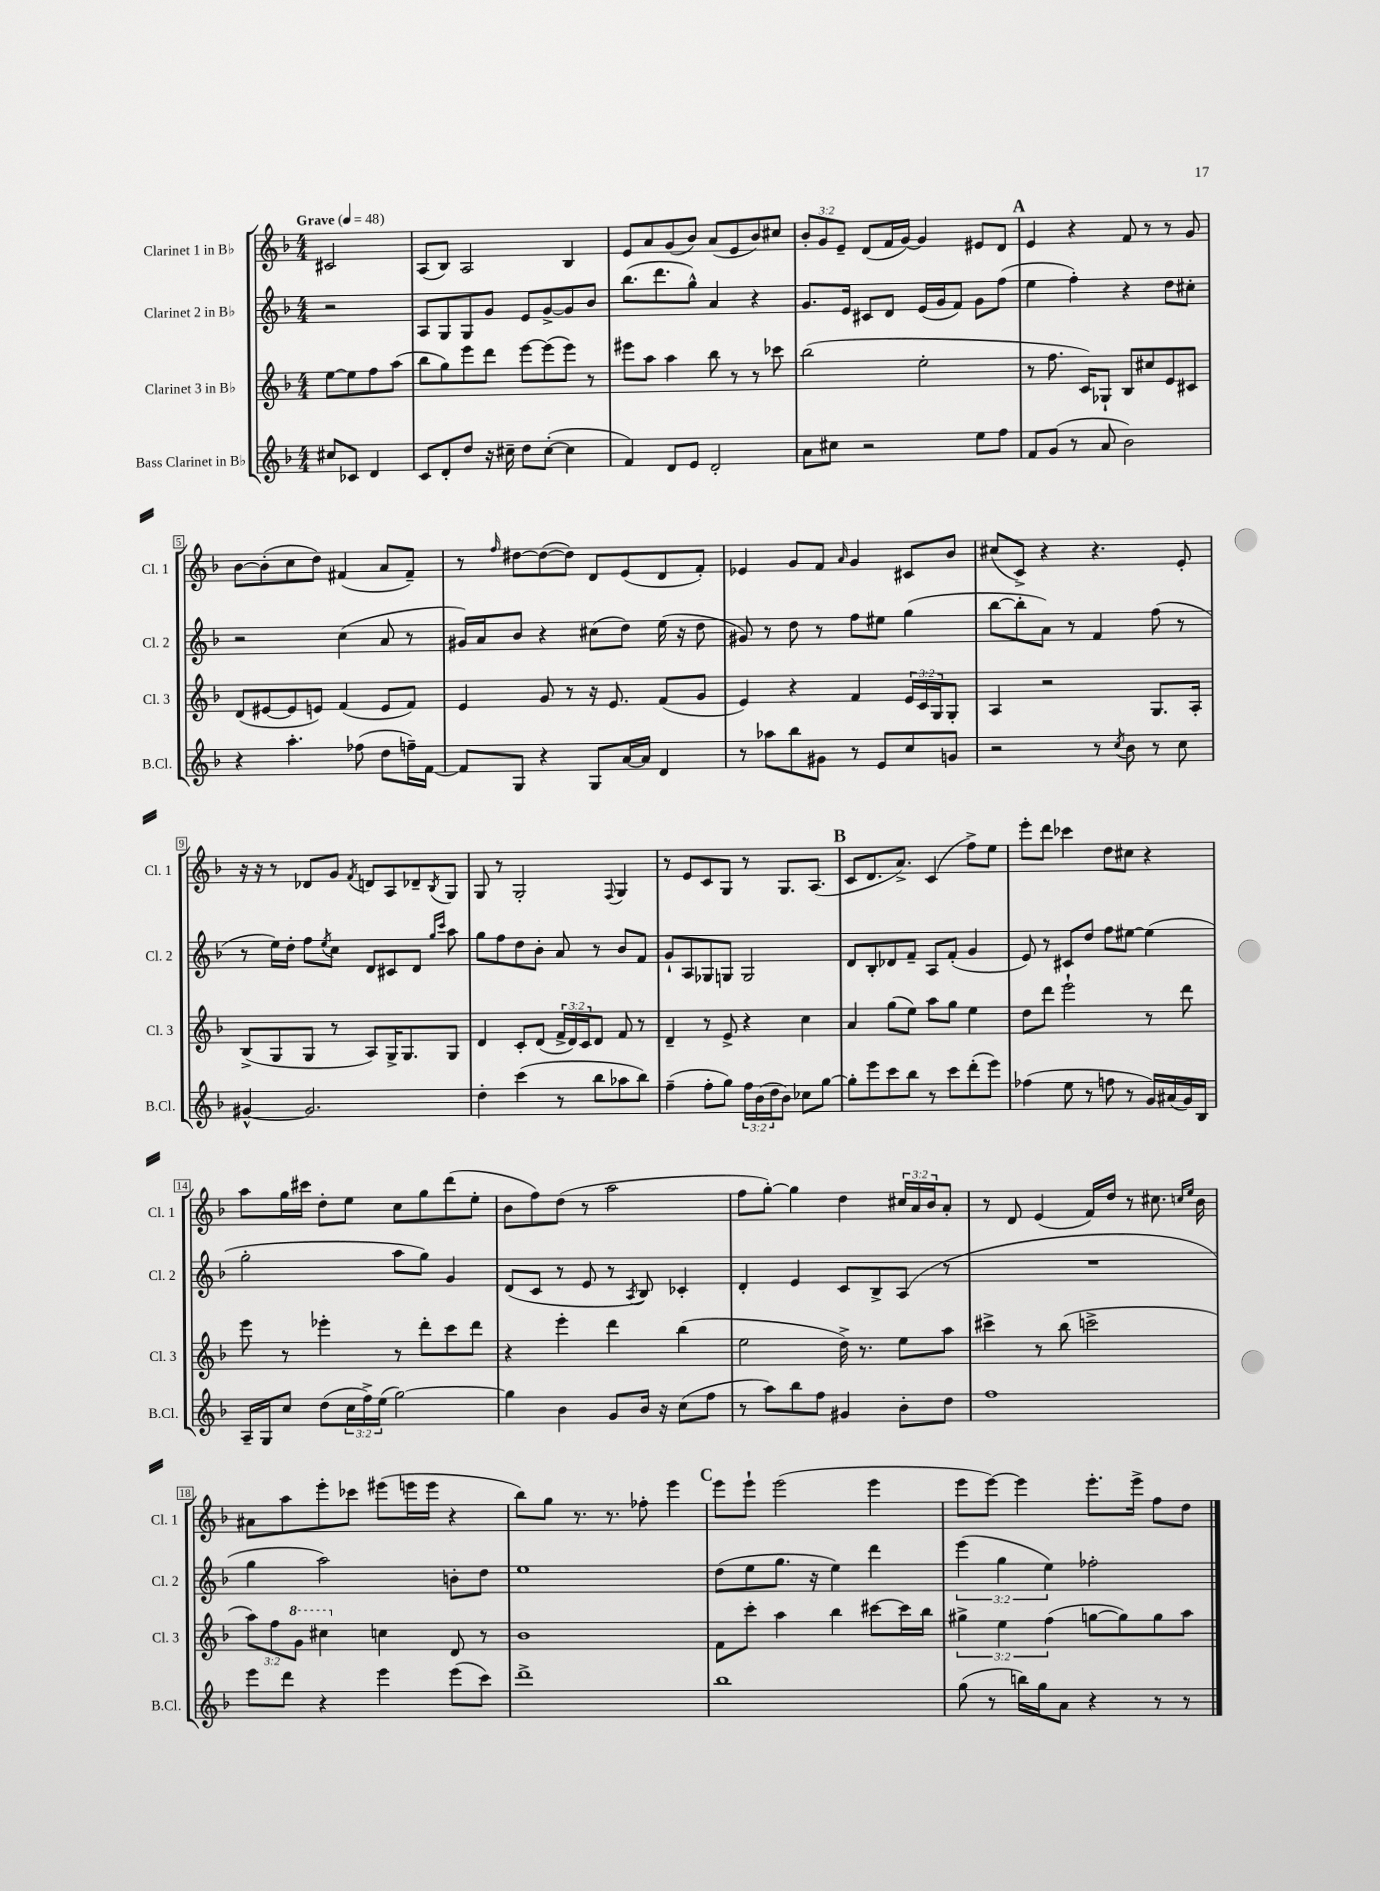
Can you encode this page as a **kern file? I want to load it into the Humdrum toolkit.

**kern	**kern	**kern	**kern
*part4	*part3	*part2	*part1
*staff4	*staff3	*staff2	*staff1
*I"Bass Clarinet in B♭	*I"Clarinet 3 in B♭	*I"Clarinet 2 in B♭	*I"Clarinet 1 in B♭
*I'B.Cl.	*I'Cl. 3	*I'Cl. 2	*I'Cl. 1
*clefG2	*clefG2	*clefG2	*clefG2
*k[b-]	*k[b-]	*k[b-]	*k[b-]
*M4/4	*M4/4	*M4/4	*M4/4
*MM48	*MM48	*MM48	*MM48
=	=	=	=
!	!	!	!LO:TX:a:B:t=Grave
8cc#X/L	[8ee\L	2r	2c#X/
8c-X/J	8ee\]	.	.
4d/	8ff\	.	.
.	(8aa\J	.	.
=1	=1	=1	=1
8c/L	8bb-\L	8A/L	(8A/L
8d'/	8gg\)	8G/	8B-/J)
8dd/J	8eee\	8G/	2A/
16r	8ddd\J	8g/J	.
16cc#X~\	.	.	.
8dd\L	[8eee\L	8e/L	.
([8cc#'\J	(8eee\]	[8g^/	.
4cc#\]	8eee\J)	8g/]	4B-/
.	8r	8b-/J	.
=2	=2	=2	=2
4f/)	8eee#X\L	(8.bb-\L	8e/L
.	8aa\J	.	8a/
.	.	8.ddd\	.
8d/L	4aa\	.	(8g/
8e/J	.	8gg^^\J)	8b-/J)
2d'/	8bb-\	4a/	(8a/L
.	8r	.	8e/
.	8r	4r	8b-/)
.	8ccc-X\	.	8cc#X/J
=3	=3	=3	=3
8a\L	(2bb-\	8.g/L	12b-'/L
.	.	.	12g/
8cc#X\J	.	.	.
.	.	.	12e~/J
.	.	16e/Jk	.
2r	.	8c#X/L	(8d/L
.	.	8d/J	16f/L
.	.	.	[16g/JJ)
.	2ee'\	(16e/LL	4g/]
.	.	16g/J	.
.	.	8f/J)	.
8ee\L	.	8g\L	8e#X/L
8ff\J	.	(8ff\J	8d/J
!!LO:REH:place=s1:t=A
=4	=4	=4	=4
8f/L	8r	4ee\	4e/
(8g/J	8.ff\	.	.
8r	.	4ff'\)	4r
.	16c/KL)	.	.
8a/	8G-X`/J	.	.
2b-\)	8B-/L	4r	8f/
.	8cc#X/	.	8r
.	8e/	8dd\L	8r
.	8c#X/J	8cc#X'\J	8g/
!!LO:LB:g=z
=5	=5	=5	=5
4r	(8d/L	2r	[8b-\L
.	[8e#X/	.	(8b-'\]
4.aa'\	8e#/]	.	8cc\
.	8en/J)	.	8dd\J)
.	(4f/	(4cc\	(4f#X/
(8ff-X\	.	.	.
8dd\L	8e/L	8a/	8a/L
16ffn~\L)	8f/J)	8r	8f#~/J)
[16f\JJ	.	.	.
=6	=6	=6	=6
8f/L]	4e/	16g#X/LL)	8r
.	.	16a/J	.
.	.	.	16qqff/
8G/J	.	8b-/J	[8dd#X\L
4r	8g/	4r	(8dd#\_
.	8r	.	8dd#\J])
8G/L	16r	(8cc#X\L	8d/L
.	8.e/	.	.
[16a/L	.	8dd\J)	(8e/
16a/JJ]	.	.	.
4d/	(8f/L	(16ee\	8d/
.	.	16r	.
.	8g/J	8dd\	8f'/J)
=7	=7	=7	=7
8r	4e/)	8g#X/)	4e-X/
8aa-X\L	.	8r	.
8bb-\	4r	8dd\	8g/L
8g#X\J	.	8r	8f/J
.	.	.	16qqa/
8r	4f/	8ff\L	4g/
8e/L	.	8ee#X\J	.
8cc/	24e/LL	(4gg\	8c#X/L
.	24c/	.	.
.	24G/J	.	.
8gn/J	8G'/J	.	8b-/J
=8	=8	=8	=8
2r	4A/	[8bb-\L	(8cc#X/L
.	.	8bb-'\]	8c^/J)
.	2r	8a\J)	4r
.	.	8r	.
8r	.	4f/	4.r
8qcc/	.	.	.
8b-\	.	.	.
8r	8.G/L	(8ff\	.
8cc\	.	8r	8e'/
.	16A'/Jk	.	.
!!LO:LB:g=z
=9	=9	=9	=9
[4g#X^^/	(8B-^/L	8r	16r
.	.	.	16r
.	8G/	16ee\LL)	8r
.	.	16dd'\JJ	.
2.g#/]	8G/J	8ff\L	8d-X/L
.	.	8qee/	.
.	8r	8cc\J	8g/J
.	.	.	8qf/
.	8A/L)	8d/L	8dn/L
.	16G^/K	8c#X/	8A/
.	8.G/	.	.
.	.	8d/J	8d-X~/
.	.	16qqgg/LL	.
.	.	16qqccc/JJ	8qB-/
.	8G/J	8aa\	8G/J
=10	=10	=10	=10
4dd'\	4d/	8gg\L	8G/
.	.	8ff\	8r
(4ccc\	8c'/L	8dd\	2G'/
.	(8d/J	8b-'\J	.
8r	24f^/LL	8a/	.
.	24d/)	.	.
.	24c/J	.	.
8bb-\L	8d/J	8r	.
.	.	.	8qqF/
8aa-X\	8f/	8b-/L	4G/
8bb-\J)	8r	8f/J	.
=11	=11	=11	=11
(4ff~\	4d~/	8g`/L	8r
.	.	8A/	8e/L
8ff'\L	8r	8G-X/	8c/
8gg\J)	8e^/	8Gn/J	8G/J
24ff\LL	4r	2G/	8r
(24b-\	.	.	.
24dd\J	.	.	.
8b-\J)	.	.	8.G/L
8cc-X\L	4cc\	.	.
.	.	.	(8.A/J
[8gg\J	.	.	.
!!LO:REH:place=s1:t=B
=12	=12	=12	=12
8gg'\L]	4a/	8d/L	8c/L
8eee\	.	8B-'/	8.d/
8ccc\	(8gg\L	8d-X/	.
.	.	.	8.a^/J)
8bb-\J	8ee\J)	8f~/J	.
8r	8aa\L	8A/L	(4c/
8ccc\L	8gg\J	(8f'/J	.
(8ddd'\	4ee\	4g/	8ff^\L)
8eee\J)	.	.	8ee\J
=13	=13	=13	=13
(4ff-X\	8dd\L	8e/)	8eee'\L
.	8ddd\J	8r	8ddd\J
8ee\	2eee`\	8c#X/L	4ccc-X\
8r	.	8dd/J	.
8ffn\	.	8ff\L	8dd\L
8r	.	[8ee#X\J	8cc#X\J
16g/LL)	8r	(4ee#\]	4r
(16a#X/	.	.	.
16g/)	8ddd\	.	.
16B-/JJ	.	.	.
!!LO:LB:g=z
=14	=14	=14	=14
16A~/LL	8eee\	2gg'\	8aa\L
16G/J	.	.	.
8cc/J	8r	.	16gg\L
.	.	.	16ccc#X\JJ
(8dd\L	4eee-X'\	.	8dd'\L
24cc\L	.	.	8ee\J
24ff^\)	.	.	.
(24ee\JJ	.	.	.
[2gg\)	8r	8aa\L	8cc\L
.	8ddd'\L	8gg\J)	8gg\
.	8ccc\	4g/	(8ddd\
.	8ddd\J	.	8ee'\J
=15	=15	=15	=15
4gg\]	4r	(8d/L	8b-\L
.	.	8c/J	8ff\)
4b-\	4eee'\	8r	(8dd\J
.	.	8e/	8r
8g/L	4ddd\	8r	2aa\
.	.	8qA/	.
16b-/Jk	.	8B-/)	.
16r	.	.	.
(8cc\L	(4bb-\	4c-X'/	.
8ff\J	.	.	.
=16	=16	=16	=16
8r	2ee\	4d'/	8ff\L
8aa\L)	.	.	[8gg'\J)
8bb-\	.	4e/	4gg\]
8ff\J	.	.	.
4g#X/	16dd^\)	8c/L	4dd\
.	8.r	.	.
.	.	8B-^/	.
8b-'\L	8ee\L	(8A/J	24cc#X/LL
.	.	.	24a/
.	.	.	24b-/J
8dd\J	8aa\J	8r	8a'/J
=17	=17	=17	=17
1ff	4ccc#X^\	1r	8r
.	.	.	8d/
.	8r	.	(4e/
.	(8bb-\	.	.
.	2cccn^\	.	16f/LL)
.	.	.	16dd/JJ
.	.	.	8r
.	.	.	8.cc#X\
.	.	.	16qqccn/LL
.	.	.	16qqee/JJ
.	.	.	16b-\
!!LO:LB:g=z
=18	=18	=18	=18
8eee\L	12aa\L)	4gg\	8a#X\L
.	12ff\	.	.
8ddd\J	.	.	8aa\
*	*8va	*	*
.	12gg\J	.	.
4r	4ccc#X\	2aa\)	8eee'\
.	.	.	8ccc-X\J
*	*X8va	*	*
4eee\	4ccn\	.	(8eee#X\L
.	.	.	16eeen\L
.	.	.	16eee\JJ
(8eee\L	8d/	8bn'\L	4r
8ccc\J)	8r	8dd\J	.
=19	=19	=19	=19
1ddd^	1b-	1ee	8bb-\L)
.	.	.	8gg\J
.	.	.	8.r
.	.	.	8.r
.	.	.	8ff-X'\
.	.	.	4eee\
!!LO:REH:place=s1:t=C
=20	=20	=20	=20
1bb-	8f\L	(8dd\L	8eee\L
.	8ccc'\J	8ee\	8eee`\J
.	4aa\	8.gg\J	(2eee\
.	.	16r	.
.	4bb-\	4ee\)	.
.	[8ccc#X\L	4ddd\	4eee\
.	16ccc#\L]	.	.
.	16bb-\JJ	.	.
=21	=21	=21	=21
(8gg\	6gg#X^\	(6eee\	8eee\L
8r	.	.	[8eee\J)
.	6ee\	6gg\	.
16bbn\LL)	.	.	4eee\]
16gg\J	.	.	.
.	(6ff\	6ee\)	.
8a\J	.	.	.
4r	[8ggn\L	2ff-X'\	8.eee'\L
.	8gg\])	.	.
.	.	.	16eee^\Jk
8r	8gg\	.	8ff\L
8r	8aa\J	.	8dd\J
==	==	==	==
*-	*-	*-	*-
